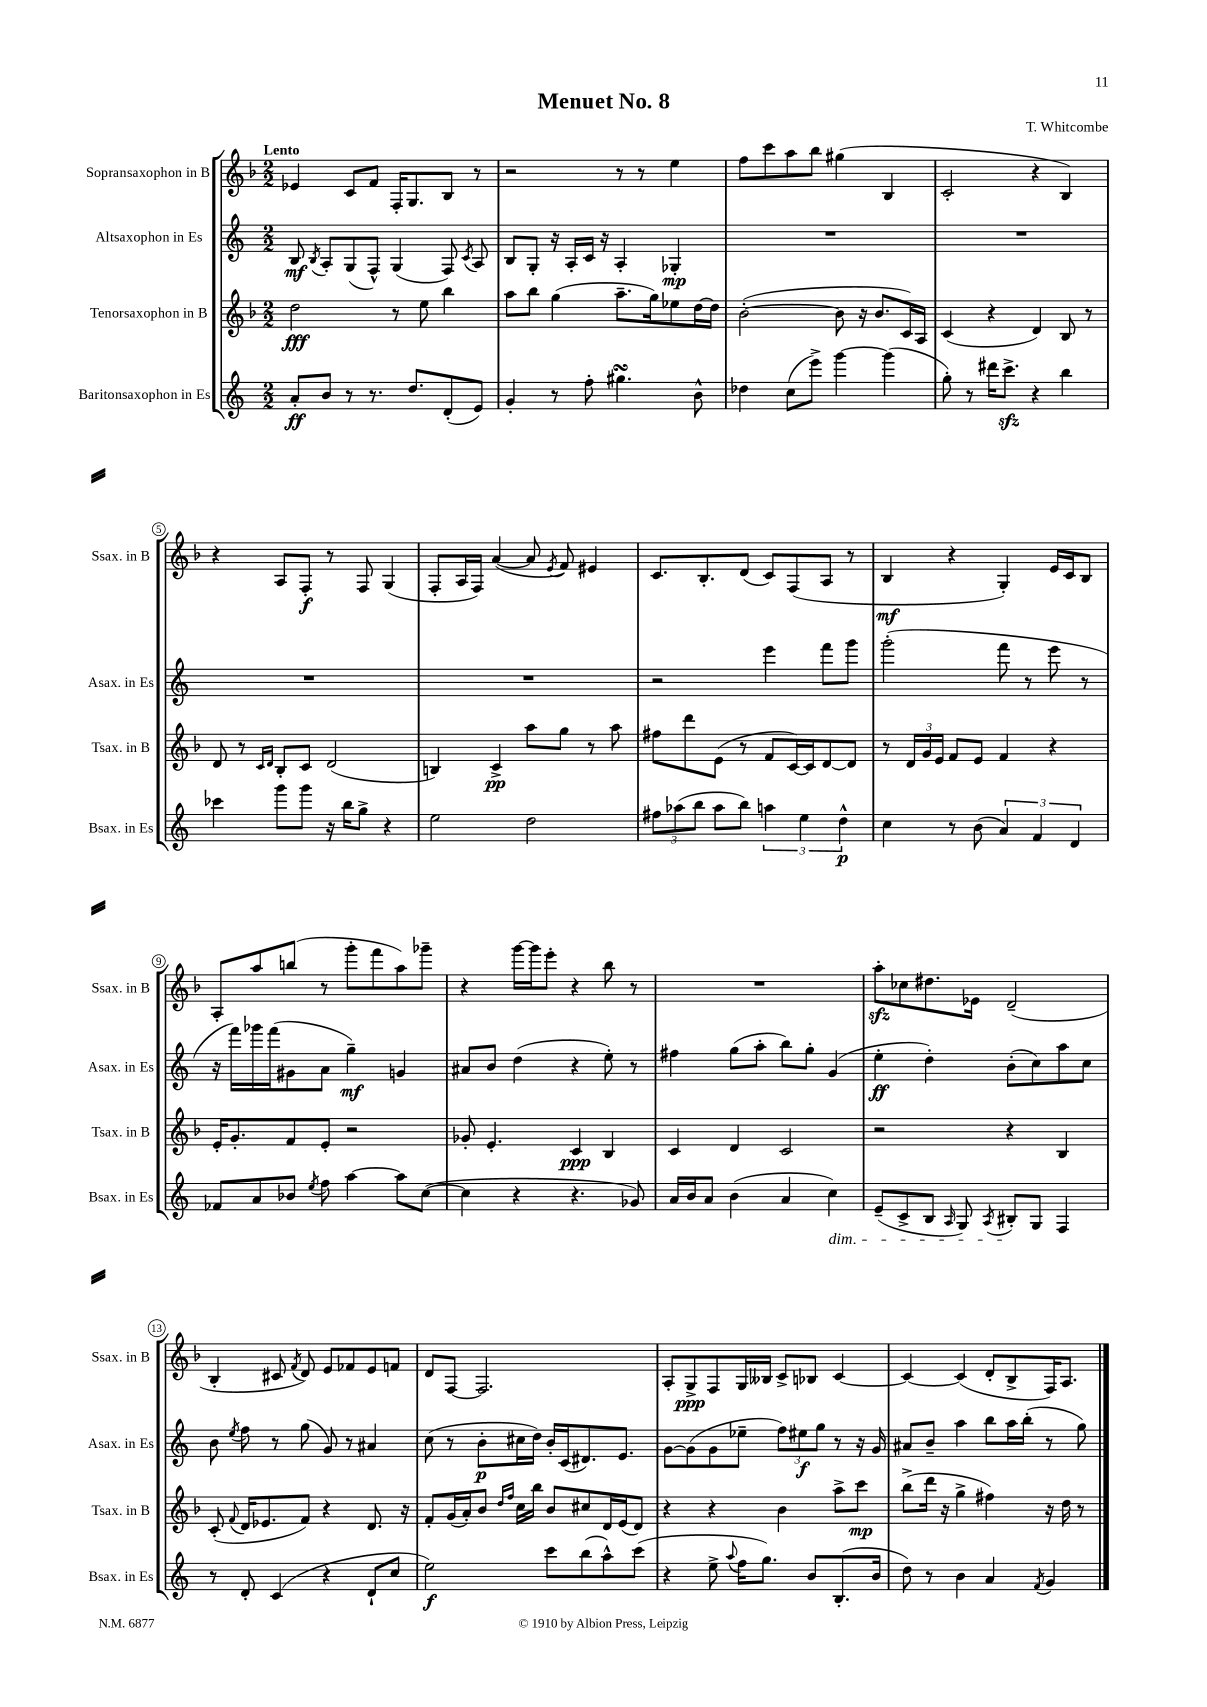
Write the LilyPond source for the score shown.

\header { title = "Menuet No. 8" composer = "T. Whitcombe" }
<<
\new StaffGroup <<
\new Staff = "s0" \with { instrumentName = "Sopransaxophon in B" shortInstrumentName = "Ssax. in B" } {
    \clef treble \key f \major \numericTimeSignature \time 2/2 \tempo "Lento"
    \autoBeamOff ees'4 c'8[ f'8] f16[-. g8. bes8] r8 |
    r2 r8 r8 e''4 |
    f''8[ c'''8 a''8 bes''8] gis''4( bes4 |
    c'2-. r4 bes4) |
    r4 a8[ f8]-.\f r8 f8 g4( |
    f8[-. a16 f16]) a'4~( a'8 \acciaccatura { e'8 } f'8) eis'4 |
    c'8.[ bes8.-. d'8]( c'8[) f8( a8] r8 |
    bes4\mf r4 g4-.) e'16[ c'16 bes8] |
    a8[-. a''8 b''8]( r8 g'''8[-. f'''8 a''8) ges'''8]-- |
    r4 g'''16[~ g'''16 e'''8]-. r4 bes''8 r8 |
    R1 |
    a''8[-.\sfz ces''8 dis''8. ees'16] d'2--( |
    bes4-. cis'8 \acciaccatura { f'8 } d'8) e'8[ fes'8 e'8 f'8] |
    d'8[ f8]~ f2. |
    a8[-. g8->\ppp f8 g16 beses16] c'8[-> bes8] c'4~ |
    c'4~ c'4( d'8[-. bes8-> f16) a8.] \bar "|." |
}
\new Staff = "s1" \with { instrumentName = "Altsaxophon in Es" shortInstrumentName = "Asax. in Es" } {
    \clef treble \key c \major \numericTimeSignature \time 2/2
    \autoBeamOff b8\mf \acciaccatura { b8 } a8[-. g8( f8]-^) g4( f8) \acciaccatura { c'8 } a8 |
    b8[ g8]-. r16 a16[-. c'16] r16 a4-. ges4-.\mp |
    R1 |
    R1 |
    R1 |
    R1 |
    r2 e'''4 f'''8[ g'''8] |
    g'''2-.( f'''8 r8 e'''8 r8 |
    r16 f'''16[) ges'''16 f'''16( gis'8 a'8] g''4--\mf) g'4 |
    ais'8[ b'8] d''4( r4 e''8-.) r8 |
    fis''4 g''8[( a''8]-. b''8[) g''8]-. g'4( |
    e''4-.\ff d''4-.) b'8[-.( c''8) a''8 c''8] |
    b'8 \acciaccatura { e''8 } f''8 r8 g''8( g'8) r8 ais'4 |
    c''8( r8 b'8[-.\p cis''16 d''16]) b'16[-. c'16( dis'8.) e'8.] |
    g'8[~ g'8( g'8 ees''8]-- \tuplet 3/2 { f''8[) eis''8\f g''8] } r8 r16 g'16 |
    ais'8[ b'8]-- a''4 b''8[ a''16 b''16]-.( r8 g''8) \bar "|." |
}
\new Staff = "s2" \with { instrumentName = "Tenorsaxophon in B" shortInstrumentName = "Tsax. in B" } {
    \clef treble \key f \major \numericTimeSignature \time 2/2
    \autoBeamOff d''2\fff r8 e''8 bes''4 |
    a''8[ bes''8] g''4( a''8.[-- g''16) ees''8 d''16~ d''16] |
    bes'2~-.( bes'8 r16 bes'8.[ c'16) a16] |
    c'4( r4 d'4) bes8 r8 |
    d'8 r8 \grace { c'16[ d'16] } bes8[-. c'8] d'2( |
    b4) c'4->\pp a''8[ g''8] r8 a''8 |
    fis''8[ d'''8 e'8]( r8 f'8[ c'16~) c'16 d'8~ d'8] |
    r8 \tuplet 3/2 { d'16[ g'16 e'16] } f'8[ e'8] f'4 r4 |
    e'16[-. g'8.-. f'8 e'8]-. r2 |
    ges'8-. e'4.-. c'4\ppp bes4 |
    c'4 d'4 c'2 |
    r2 r4 bes4 |
    c'8-.( \appoggiatura { f'8 } d'16[ ees'8. f'8]) r4 d'8. r16 |
    f'8[-. g'16( a'16-.) bes'8] \grace { d''16[ f''16] } c''16[ bes''16] bes'8[ cis''8 d'16 e'16( d'8]) |
    r4 r4 bes'4 a''8[-> c'''8]\mp |
    bes''8[->( d'''16] r16 g''4-> fis''4) r16 d''16 r8 \bar "|." |
}
\new Staff = "s3" \with { instrumentName = "Baritonsaxophon in Es" shortInstrumentName = "Bsax. in Es" } {
    \clef treble \key c \major \numericTimeSignature \time 2/2
    \autoBeamOff a'8[-.\ff b'8] r8 r8. d''8.[ d'8-.( e'8]) |
    g'4-. r8 f''8-. gis''4.\turn b'8-^ |
    des''4 c''8[( e'''8]->) g'''4~ g'''4( |
    g''8-.) r8 dis'''16[ c'''8.]->\sfz r4 b''4 |
    ces'''4 g'''8[ g'''8] r16 b''16[ g''8]-> r4 |
    e''2 d''2 |
    \tuplet 3/2 { fis''8[ aes''8( b''8] } aes''8[ b''8]) \tuplet 3/2 { a''4 e''4 d''4-^\p } |
    c''4 r8 b'8( \tuplet 3/2 { a'4) f'4 d'4 } |
    fes'8[ a'8 bes'8] \acciaccatura { e''8 } f''8 a''4~ a''8[ c''8]~( |
    c''4 r4 r4. ges'8) |
    a'16[ b'16 a'8] b'4( a'4 c''4\dim) |
    e'8[--( c'8-> b8] \grace { a16 } g8) \acciaccatura { a8 } bis8[-.\! g8] f4 |
    r8 d'8-. c'4( r4 d'8[-! c''8] |
    e''2\f) c'''8[ b''8( a''8-^) c'''8]( |
    r4 e''8-> \appoggiatura { a''8 } f''16[ g''8.]) b'8[ b8.-.( b'16] |
    d''8) r8 b'4 a'4 \acciaccatura { f'8 } g'4 \bar "|." |
}
>>
>>
\layout { \context { \Score \override BarNumber.stencil = #(make-stencil-circler 0.1 0.3 ly:text-interface::print) } }
